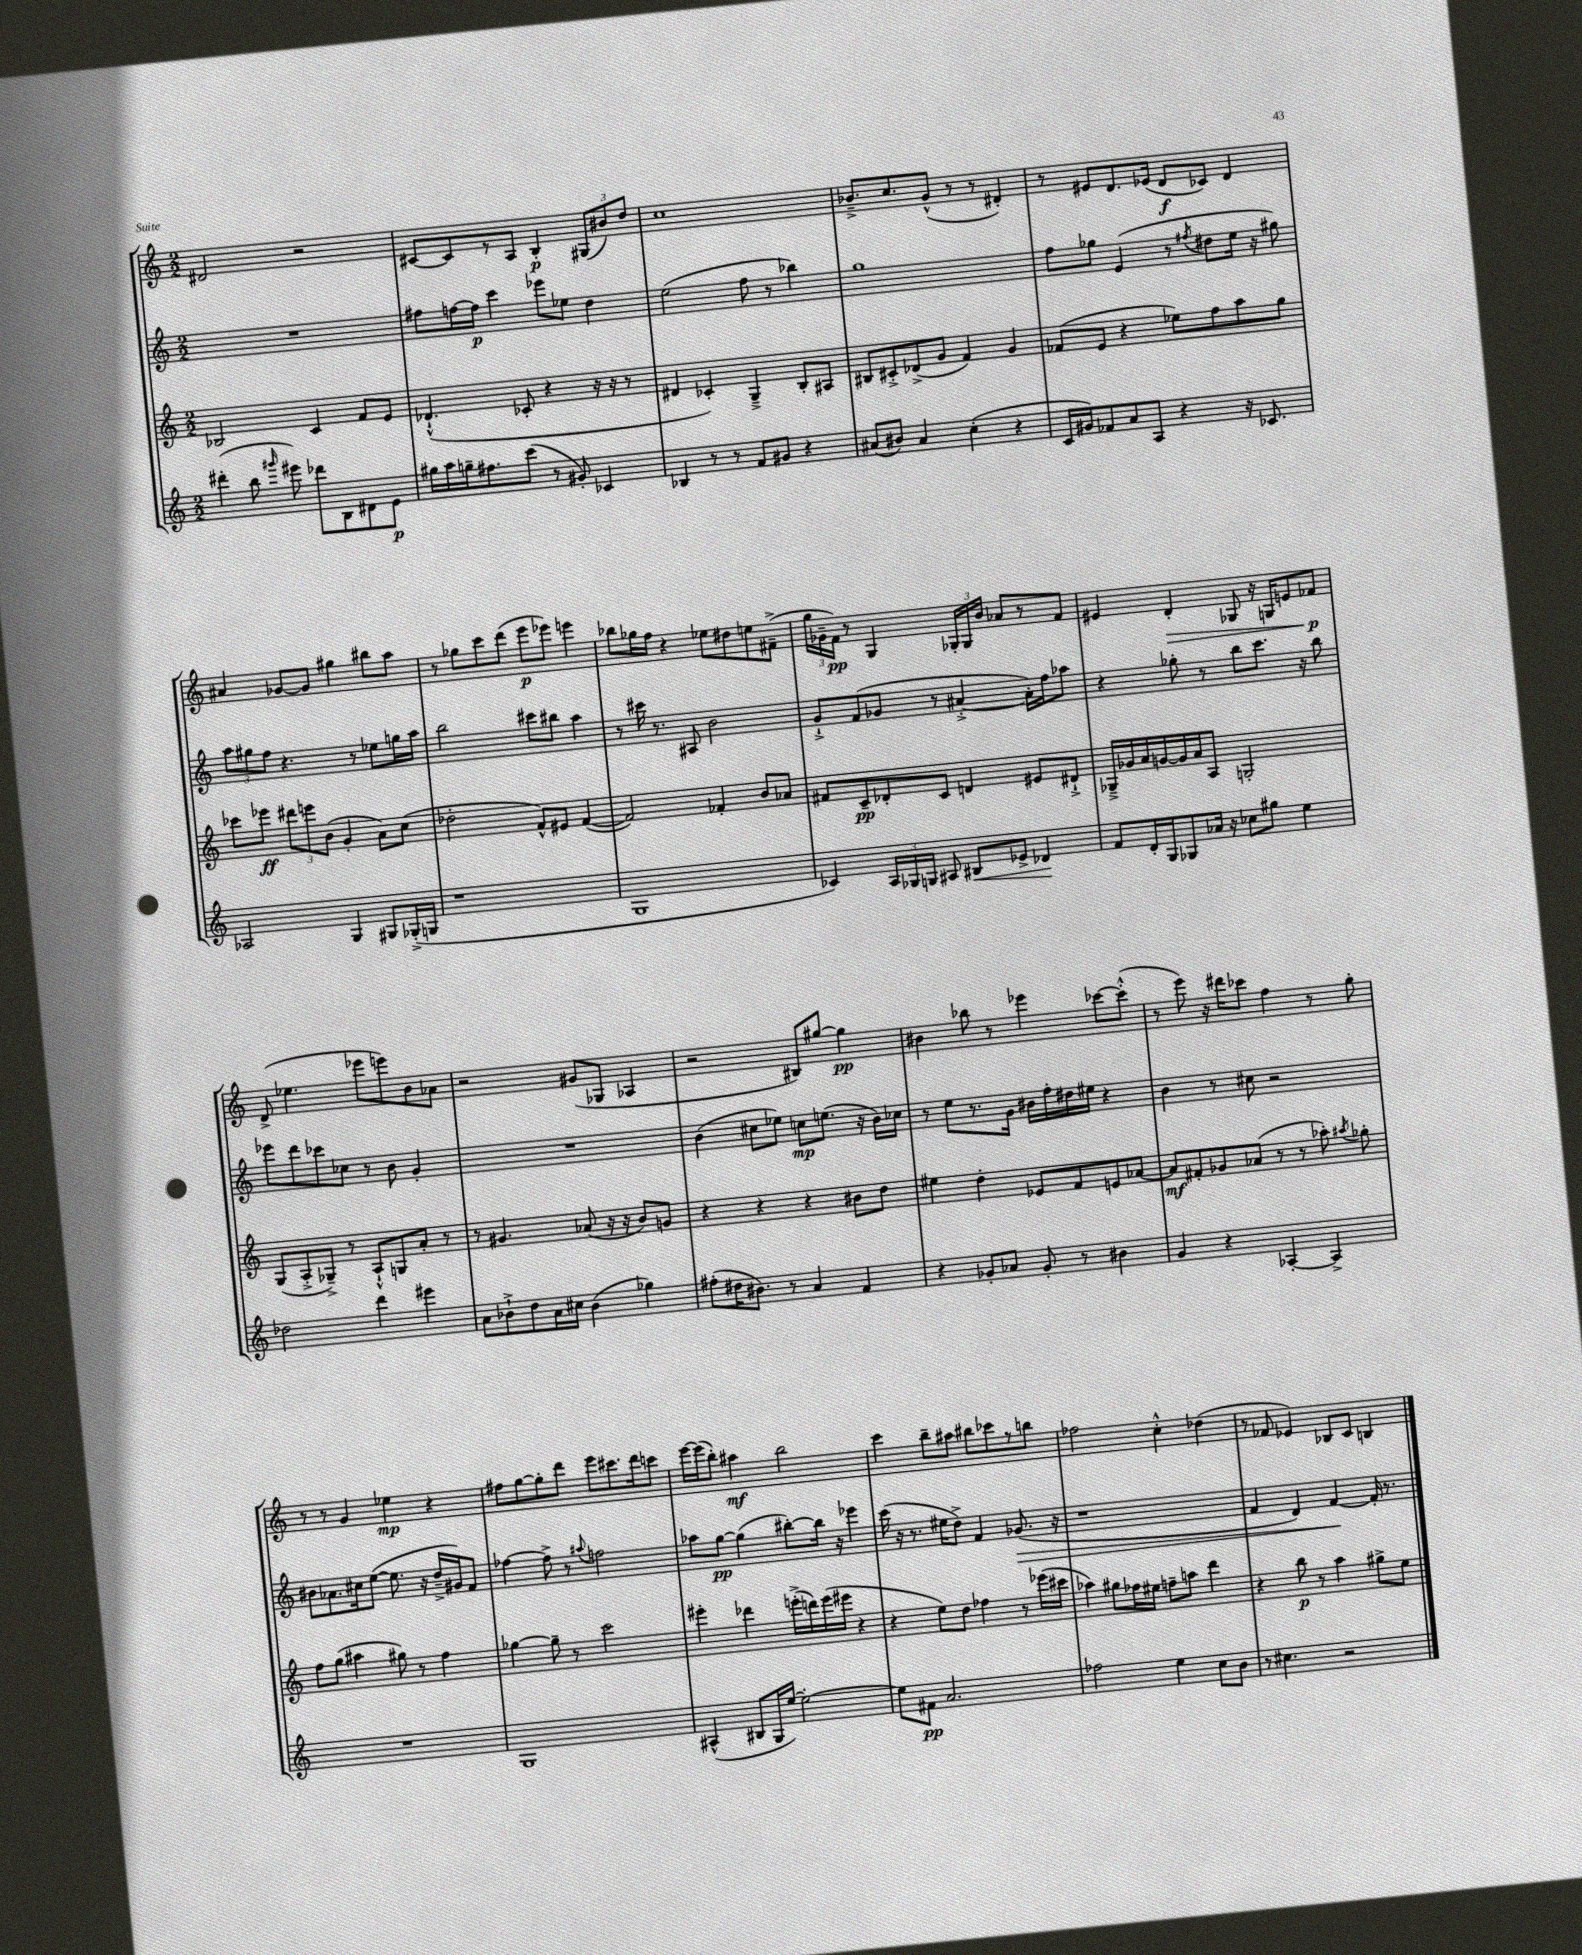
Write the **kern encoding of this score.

**kern	**kern	**kern	**kern
*staff4	*staff3	*staff2	*staff1
*clefG2	*clefG2	*clefG2	*clefG2
*k[]	*k[]	*k[]	*k[]
*M2/2	*M2/2	*M2/2	*M2/2
(4ddd#'	2B-	1r	2d#
8bb	.	.	.
16qqggg#	.	.	.
8eee#)	.	.	.
8ddd-	4c	.	2r
8B	.	.	.
8d#	8f	.	.
8e	8e	.	.
=	=	=	=
16gg#	(4.d-`^^	8ff#	[8c#
16aa	.	.	.
16gg~	.	[16ff	8c#]
8.ff#	.	16ff]	.
.	.	4ccc	8r
(8ccc	8c-'	.	8A
8r	4r	8eee-	4B'
8g#')	.	8ee-	.
4c-	16r	4dd	(12G#
.	16r	.	.
.	.	.	12b#)
.	8r	.	.
.	.	.	12dd
=	=	=	=
4B-	4d#	(2ee	1cc
8r	4c-')	.	.
8r	.	.	.
8f	4G~^	8ff	.
8g#	.	8r	.
4r	8B'	4bb-)	.
.	8A#	.	.
=	=	=	=
(8a#	8B#	1gg	8.b-~^
8b#)	8c#'^	.	.
.	.	.	8.cc
4a#	(8d-^	.	.
.	8g	.	(8g^^
(4cc'	4f)	.	8r
.	.	.	8r
4r	4g	.	4d#')
=	=	=	=
16c	(8f-	8ff	8r
16g#)	.	.	.
8f-	8e	8gg-	8e#
8a	4r	(4e	8.d
8A	.	.	.
.	.	.	(16e-
4r	8ee-)	8r	8d
.	.	8qff#	.
.	8ff	8dd#	8c-)
16r	8aa	16ee	4d
8.c-	.	16r	.
.	8gg	8gg#)	.
=	=	=	=
2A-	8ccc-	12aa	4a#
.	.	12gg#	.
.	8eee-	.	.
.	.	12ff	.
.	12ddd#	4.r	[8g-
.	12eee	.	.
.	.	.	8g-]
.	(12b	.	.
4G	4g'	.	4gg#
.	.	8r	.
8G#	8a)	8ee-	8bb#
(16G-'^	(8cc	16gg	8aa
16G	.	16aa	.
=	=	=	=
1r	2dd-'	2bb	8r
.	.	.	8gg-
.	.	.	8ccc
.	.	.	(8ddd
.	8f^^)	8ccc#	8eee
.	8e#	8bb#	8eee-)
.	([4f	4aa	4eee
=	=	=	=
1G	2f])	8r	8bb-
.	.	16ccc#	16gg-
.	.	8.r	16ff
.	.	.	4r
.	.	8A#	.
.	4f-'	2b	8ee-
.	.	.	8dd#
.	8b	.	8ee
.	8a-	.	(8f#~^
=	=	=	=
4c-)	8f#	8g`^	24gg
.	.	.	24g-~
.	.	.	24f)
.	8c~	(8f	8r
24A	8d-'	8g-	4G
24G-	.	.	.
24G	.	.	.
8A#	8c	8r	.
8B#	4d	[4a#'^	24G-'
.	.	.	24G-
.	.	.	24b
8e-^	.	.	8a-
4d-	8e#	16a#'])	8r
.	.	16ff	.
.	8d#`^	8aa-	8f
=	=	=	=
8f	16G-~^	4r	4e#
.	16g-	.	.
16d'	16a	.	.
16G	[16g	.	.
8G-	16g]	8gg-'	4d'
.	16a	.	.
16a-	8A	8r	.
16r	.	.	.
8cc-	2G'	8bb	8G-
8gg#	.	8.ccc	16r
.	.	.	16G
4ee	.	.	8e
.	.	16r	.
.	.	8bb	8f-
=	=	=	=
2dd-	(8G	8eee-	(8d^
.	8A'^	8ddd	4.ee-
.	8G-~^)	8ccc-	.
.	8r	8cc-	.
4ddd	8A`^^	8r	8eee-
.	8G	8b	8eee)
4eee#	8a'	4g'	8b
.	8r	.	8a-
=	=	=	=
8a	8r	1r	2r
8b-`^	4.g#	.	.
8dd	.	.	.
16a	.	.	.
16cc#	.	.	.
(4b-	(8a-	.	(8g#
.	16r	.	8G-
.	16r	.	.
4gg-)	8b)	.	4A-
.	8g	.	.
=	=	=	=
(8ff#'	4r	(4b	2r
16dd#	.	.	.
8.b#)	.	.	.
.	4r	8cc#	.
8r	.	8ee-)	.
4a	4r	8cc	8B#)
.	.	(8.ee	[8gg#
4f	8b#	.	4gg#]
.	.	16r	.
.	8dd	16b)	.
.	.	16cc-	.
=	=	=	=
4r	4ee#	8r	4b#
.	.	8ee	.
8g-'	4dd'	8.r	8bb-
8a-	.	.	8r
.	.	16g	.
8g-'	8e-	16b#	4eee-
.	.	16ff'	.
8r	8f	16dd#	.
.	.	16ee#	.
4b#	8e	4r	[8ccc-
.	[8a-	.	(8ccc-'^^]
=	=	=	=
4g	8a-]	4b	8r
.	8f#'	.	8eee)
4r	8g-	8r	16r
.	.	.	16ddd#
.	(8a-	8cc#	8ccc-
[4A-'	8r	2r	4ff
.	8r	.	.
4A-^]	8aa-')	.	8r
.	8qaa#	.	.
.	8gg-'	.	8gg'
=	=	=	=
1r	8ff	8b#	8r
.	(8gg	8.a-	8r
.	4aa#	.	4g
.	.	16cc#	.
.	.	([8ee	.
.	8gg#)	8.ee]	4ee-
.	8r	.	.
.	.	16r	.
.	4ff	16dd~^	4r
.	.	16g#)	.
.	.	8f	.
=	=	=	=
1G	[4gg-	[4ff-	8ff#
.	.	.	[8gg
.	8gg-~]	8ff-^]	8gg']
.	8r	8r	8ddd
.	.	8qqaa#	.
.	2ccc	2ff	8eee
.	.	.	8.ccc#
.	.	.	16ddd
.	.	.	8ccc
=	=	=	=
(4A#^^	4eee#'	8aa-	[16eee
.	.	.	(16eee]
.	.	[8gg	8bb')
8B#	4ddd-	(4gg]	4aa#
16G	.	.	.
[16ee)	.	.	.
2ee'_	(16eee'^	[8bb#')	2bb
.	16ddd)	.	.
.	(16eee	16bb#]	.
.	16eee#	16r	.
.	4r	4eee-	.
=	=	=	=
8ee]	4r	(16ccc	4ccc
.	.	16r	.
8f#	.	8.r	.
2.a	8ee)	.	8bb~
.	.	16ee#	.
.	8dd	8dd^)	8aa#
.	4ff-	4f	8bb#
.	.	.	8ccc-
.	8r	(8.g-	8r
.	(16eee-	.	8bb
.	16ccc#	16r	.
=	=	=	=
2ff-	4aa-)	1r	2ff-
.	8gg#	.	.
.	16ff-	.	.
.	16ee#	.	.
4ee	8ff~	.	4cc'^^
.	8aa	.	.
8cc	4ddd	.	(4dd-
8b	.	.	.
=	=	=	=
8r	4r	4f	8r
4.cc#	.	.	8f-
.	8bb	4d)	4e-)
.	8r	.	.
2r	4aa	[4f	8B-
.	.	.	8c
.	8gg#^	16f']	4B
.	.	8.r	.
.	8ee	.	.
==	==	==	==
*-	*-	*-	*-
